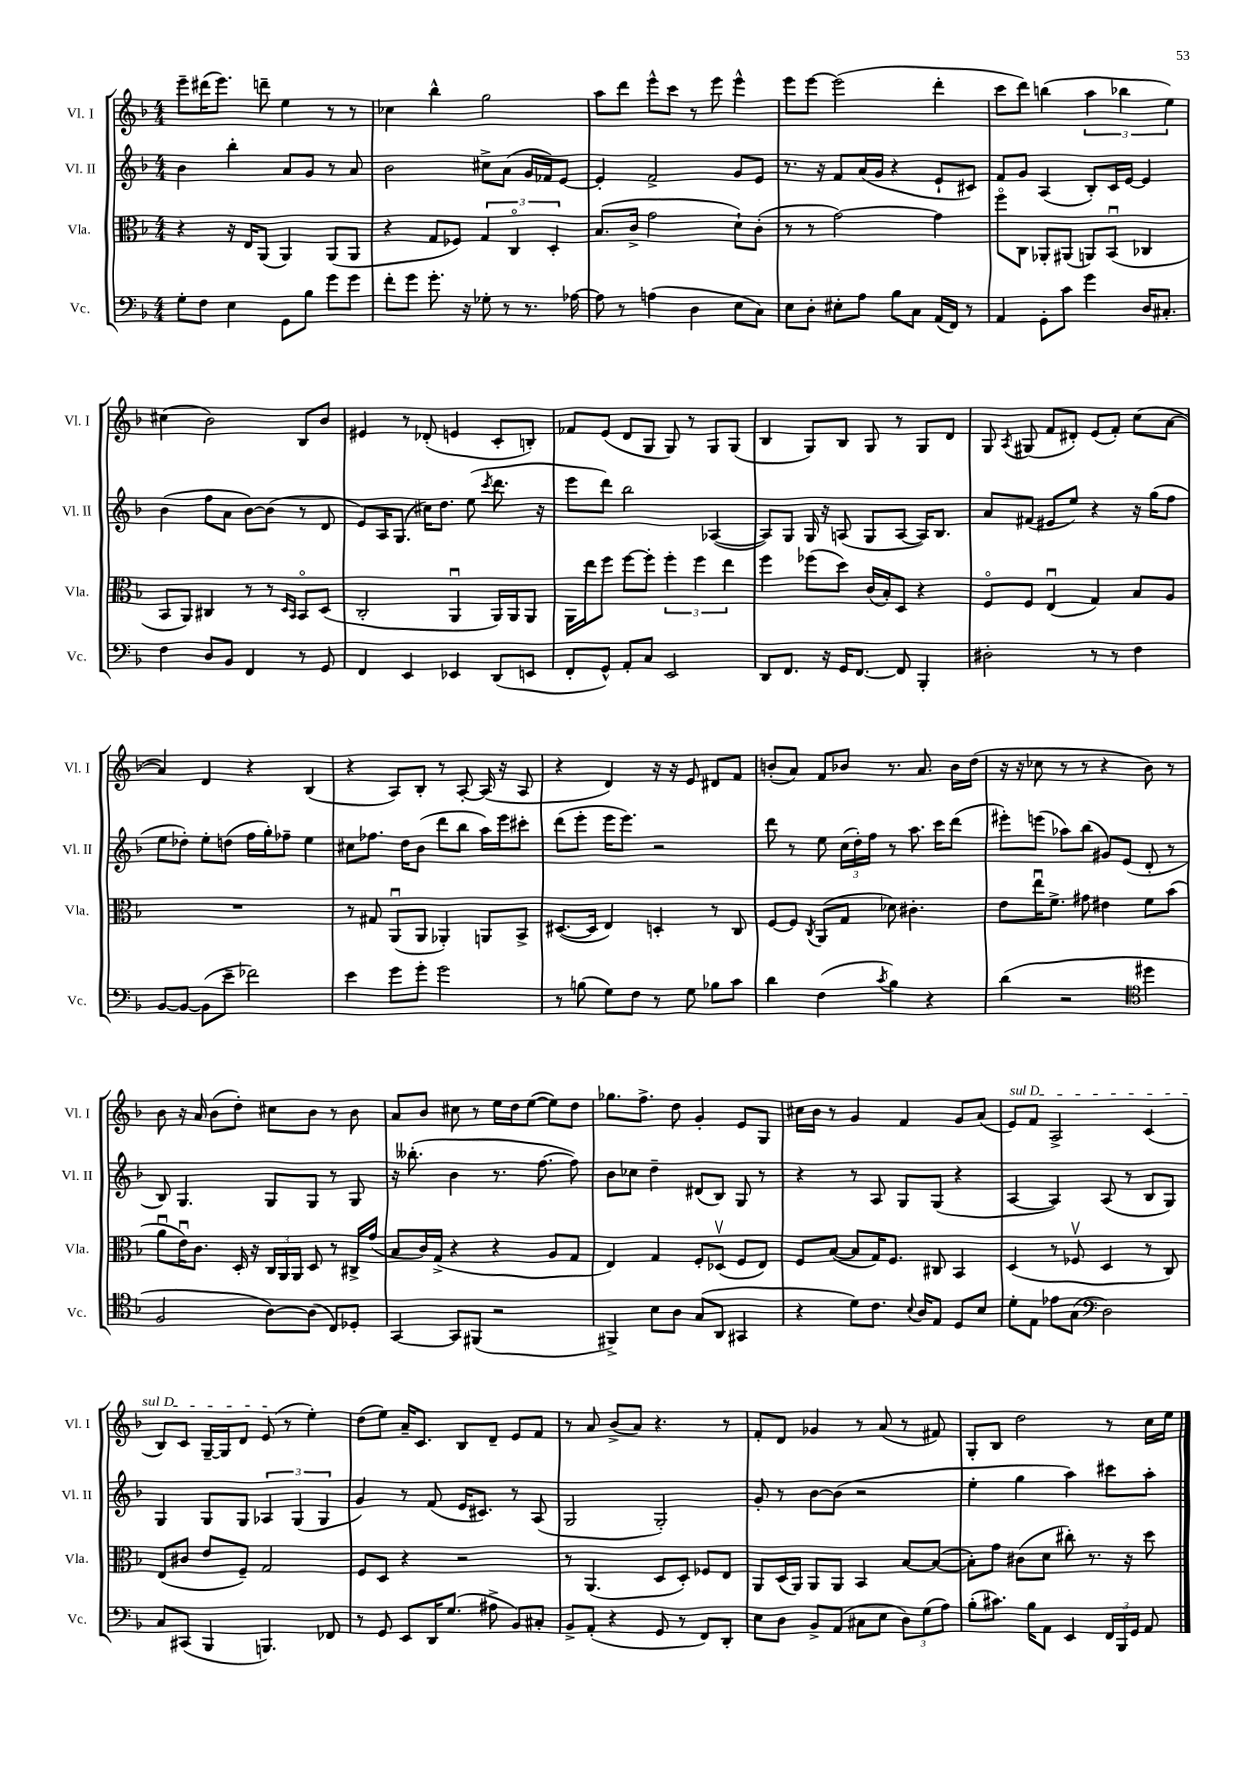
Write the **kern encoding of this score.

**kern	**kern	**kern	**kern
*staff4	*staff3	*staff2	*staff1
*clefF4	*clefC3	*clefG2	*clefG2
*k[b-]	*k[b-]	*k[b-]	*k[b-]
*M4/4	*M4/4	*M4/4	*M4/4
8G'\L	4r	4b-\	8eee~\L
8F\J	.	.	(16ddd#\K
.	.	.	8.eee\J)
4E\	16r	4bb-'\	.
.	16E/LK	.	.
.	(8AA/J	.	8ddd~\
8GG\L	4AA/)	8a/L	4ee\
8B-\J	.	8g/J	.
8g\L	(8AA/L	8r	8r
8g\J	8AA/J	8a/	8r
=	=	=	=
8f'\L	4r	2b-\	4cc-\
8g\J	.	.	.
8.g'\	8G/L	.	4bb-^^\
.	8F-/J)	.	.
16r	.	.	.
8G-'\	6G/	8cc#^\L	2gg\
8r	.	(8a\J	.
.	6Co/	.	.
8.r	.	16g/LL	.
.	.	16f-/J)	.
.	6D'/	.	.
.	.	[8e/J	.
[16A-\	.	.	.
=	=	=	=
8A-\]	(8.B-/L	4e'/]	8aa\L
8r	.	.	8ddd\J
.	16c^/Jk	.	.
(4A\	2g\	2f^/	8eee^^\L
.	.	.	8ccc\J
4D\	.	.	8r
.	.	.	8eee\
8E\L	8d`\L)	8g/L	4eee^^\
8C\J)	(8c'\J	8e/J	.
=	=	=	=
8E\L	8r	8.r	8eee\L
8D'\J	8r	.	[8eee\J
.	.	16r	.
8E#'\L	[2g\)	8f/L	(2eee\]
8A\J	.	(16a/L	.
.	.	16g/JJ	.
8B-\L	.	4r	.
8C\J	.	.	.
(16AA/LL	4g\]	8e`/L	4ddd'\
16FF/JJ)	.	.	.
8r	.	8c#/J)	.
=	=	=	=
4AA/	8ffo\L	8f/L	8ccc\L
.	8C\J	8g/J	8ddd\J)
8GG'\L	8AA-'/L	(4A/	(4bb\
8c\J	(8AA#/J	.	.
4g\	8AA/L)	8B-'/L)	6aa\
.	(8BB-u/J	16c/L	.
.	.	.	6bb-\
.	.	[16e/JJ	.
16D/LK	4C-/	4e/]	.
8.C#'/J	.	.	.
.	.	.	6ee\)
=	=	=	=
4F\	8BB-/L	(4b-\	(4cc#\
.	8AA/J)	.	.
8D/L	4C#/	8ff\L	2b-\)
8BB-/J	.	8a\J	.
4FF/	8r	[8b-\L)	.
.	8r	(8b-\]J	.
.	16qqD/LL	.	.
.	16qqBB-/JJ	.	.
8r	8BB-o/L	8r	8B-/L
8GG/	(8D/J	8d/	8b-/J
=	=	=	=
4FF/	2C'/	8e/L)	4e#/
.	.	16A/K	.
.	.	(8.G/J	.
4EE/	.	.	8r
.	.	16cc#\LK)	(8d-'/
.	.	8.dd\J	.
4EE-/	4AAu/	.	4e/
.	.	(8ee\	.
.	.	8qccc/	.
(8DD/L	16AA/LL)	8.ddd\	8c'/L
.	16AA/J	.	.
8EE/J	8AA/J	.	8B'/J)
.	.	16r	.
=	=	=	=
8FF'/L	16AA\LL	8eee\L	8f-/L
.	16ee\J	.	.
8GG^^/J)	8ff\J	8ddd\J)	(8e/J
8AA'/L	[8ff\L	2bb-\	8d/L
8C/J	8ff'\]J	.	8G/J
2EE/	6ff'\	.	8G/)
.	.	.	8r
.	6ff\	.	.
.	.	([4A-/	8G/L
.	6ee\	.	.
.	.	.	(8G/J
=	=	=	=
8DD/L	4ff\	8A-/]L)	4B-/
8.FF/J	.	8G/J	.
.	(8ff-\L	16G/	8G/L)
16r	.	16r	.
16GG/LK	8dd\J)	(8A/	8B-/J
[8.FF/J	.	.	.
.	(16c/LL	8G/L	8G/
.	16B-'/J)	.	.
8FF/]	8D/J	[8A/J	8r
4BBB-'/	4r	16A/]LK)	8G/L
.	.	8.B-/J	.
.	.	.	8d/J
=	=	=	=
2D#'\	8Fo/L	8a/L	8G/
.	.	.	8qA/
.	8F/J	(8f#/J	(8G#/
.	(4Eu/	8e#/L	8f/L
.	.	8ee/J)	8d#'/J)
8r	4G/)	4r	(8e/L
8r	.	.	8f'/J)
4F\	8B-/L	16r	(8cc\L
.	.	(16gg\LK	.
.	8A/J	8ff\J	[8a\J
=	=	=	=
[8BB-/L	1r	8ee\L	4a/])
8BB-/_J	.	8dd-'\J)	.
(8BB-\]L	.	8ee'\L	4d/
8e~\J	.	(8dd\J	.
2f-\)	.	16ff\LL	4r
.	.	16gg'\J)	.
.	.	8ff-~\J	.
.	.	4ee\	(4B-/
=	=	=	=
4e\	8r	8cc#\L	4r
.	8G#/	8.ff-\J	.
8g\L	(8AAu/L	.	8A/L)
.	.	16dd\LK	.
8g'\J	8AA/J	(8b-\J	8B-'/J
2g\	4AA-'/)	8ddd\L	8r
.	.	8bb-\J	[8A'/
.	8AA/L	16aa\LL)	(16A/]
.	.	16eee\J	16r
.	8BB-^/J	8ccc#'\J	8A/
=	=	=	=
8r	([8.D#/L	(8ddd\L	4r
(8B\	.	8eee'\J	.
.	16D#/]Jk	.	.
8G\L)	4E/)	16eee\LK	4d/)
.	.	8.eee\J)	.
8F\J	.	.	.
8r	4D'/	2r	16r
.	.	.	16r
8G\	.	.	8e/
8B-\L	8r	.	8d#/L
8c\J	8C/	.	8f/J
=	=	=	=
4d\	[8F/L	8ddd\	(8b'/L
.	8F/]J	8r	8a/J)
.	8qC/	.	.
(4F\	(8AA/L	8ee\	8f/L
.	8G/J	(24cc\LL	8b-/J
.	.	24dd'\)	.
.	.	24ff\JJ	.
8qc/	.	.	.
4B-\)	8d-\)	8r	8.r
.	4.c#'\	8.aa\	.
.	.	.	8.a/
4r	.	.	.
.	.	16ccc\LK	.
.	.	(8ddd\J	16b-\LL
.	.	.	(16dd\JJ
=	=	=	=
(4d\	8e\L	8eee#'\L)	16r
.	.	.	16r
.	16eeu\K	(8eee\J	8cc-\
.	8.f^\J	.	.
2r	.	8aa-\L)	8r
.	8g#\	(8bb-\J	8r
.	4e#\	8g#/L)	4r
.	.	(8e/J	.
*clefC4	*	*	*
4dd#\	8f\L	8d'/	8b-\)
.	(8b-\J	8r	8r
=	=	=	=
2F/	8au\L	8B-/)	8b-\
.	16eu\K)	4.G/	16r
.	8.c\J	.	16a/
.	.	.	(8b-\L
.	16D'/	.	8dd'\J)
.	16r	.	.
[8A\L)	24C/LL	8G/L	8cc#\L
.	24AA/	.	.
.	24AA/JJ	.	.
(8A\]J	8D/	8G/J	8b-\J
8C/L)	8r	8r	8r
8D-'/J	16C#^/LL	8G/	8b-\
.	(16g/JJ	.	.
=	=	=	=
[4GG/	8B-/L	16r	8a/L
.	.	(8.bb--'\	.
.	16c/L)	.	8b-/J
.	(16G^/JJ	.	.
8GG/]L	4r	4b-\	8cc#\
(8FF#/J	.	.	8r
2r	4r	8.r	16ee\LL
.	.	.	16dd\J
.	.	.	([8ee\J
.	.	[8.ff\	.
.	8A/L	.	8ee\]L)
.	8G/J	8ff\])	8dd\J
=	=	=	=
4FF#^/)	4E/)	8b-\L	8.gg-\L
.	.	8cc-\J	.
.	.	.	8.ff^\J
8B-\L	4G/	4dd~\	.
8A\J	.	.	8dd\
(8G/L	8F'/L	(8d#/L	4g'/
8AA/J	(8D-v/J	8B-/J)	.
4GG#/	8F/L	8G/	8e/L
.	8E/J)	8r	8G/J
=	=	=	=
4r	8F/L	4r	16cc#\LL
.	.	.	16b-\JJ
.	([8B-/J	.	8r
8d\L)	8B-/]L	8r	4g/
8.c\J	16G/K)	8A/	.
.	8.F/J	.	.
.	.	8G/L	4f/
8qqB-/	.	.	.
16A/LK	.	.	.
8E/J	8C#/	(8G/J	.
8D/L	4BB-/	4r	8g/L
8B-/J	.	.	(8a/J
=	=	=	=
8d'\L	(4D/	[4A/	8e/L)
8E\J	.	.	8f/J
8e-\L	8r	4A/])	2A^/
(8G\J	8F-v/	.	.
*clefF4	*	*	*
2D\)	4D/	(8A/	.
.	.	8r	.
.	8r	8B-/L	(4c/
.	8C/)	8G/J)	.
=	=	=	=
8C/L	(8E/L	4G/	8B-/L)
(8CC#/J	8c#/J	.	8c/J
4BBB-/	8e/L	8G/L	[16G~/LL
.	.	.	16G/]J
.	8F~/J)	8G/J	8d/J
4.BBB/)	2G/	6A-/	(8e/
.	.	.	8r
.	.	(6G/	.
.	.	.	4ee'\)
.	.	6G/	.
8FF-/	.	.	.
=	=	=	=
8r	8F/L	4g/)	(8dd\L
8GG/	8D/J	.	8ee\J)
8EE/L	4r	8r	16a~/LK
.	.	.	8.c/J
16DD/K	.	(8f/	.
(8.G/J	.	.	.
.	2r	16e/LK	8B-/L
.	.	8.c#/J)	.
8A#^\	.	.	8d~/J
8BB-/L)	.	8r	8e/L
8C#'/J	.	(8A/	8f/J
=	=	=	=
8BB-^/L	8r	2G/	8r
(8AA'/J	(4.AA/	.	8a/
4r	.	.	(8b-^/L
.	.	.	8a/J)
8GG/	8D/L	2G'/)	4.r
8r	8D'/J)	.	.
8FF/L)	8F-/L	.	.
8DD'/J	8E/J	.	8r
=	=	=	=
8E\L	8AA/L	8g'/	8f'/L
8D\J	(16D/L	8r	8d/J
.	16AA/JJ)	.	.
8BB-^/L	8AA/L	[8b-\L	4g-/
(8AA/J	8AA/J	(8b-\]J	.
8C#\L	4BB-/	2r	8r
8E\J	.	.	(8a/
12D\L)	[8B-/L	.	8r
(12G\	.	.	.
.	(8B-/_J	.	8f#/)
12A\J)	.	.	.
=	=	=	=
(8B-'\L	8B-'\]L)	4ee'\	8G'/L
8.c#\J)	8g\J	.	8B-/J
.	(8c#\L	4gg\	2dd\
16B-\LK	.	.	.
8AA\J	8d\J	.	.
4EE/	8cc#'\)	4aa\)	.
.	8.r	.	.
24FF/LL	.	8ccc#\L	8r
24BBB-/	.	.	.
.	16r	.	.
24GG/JJ	.	.	.
8AA/	8dd\	8aa'\J	16cc\LL
.	.	.	16ee\JJ
==	==	==	==
*-	*-	*-	*-
